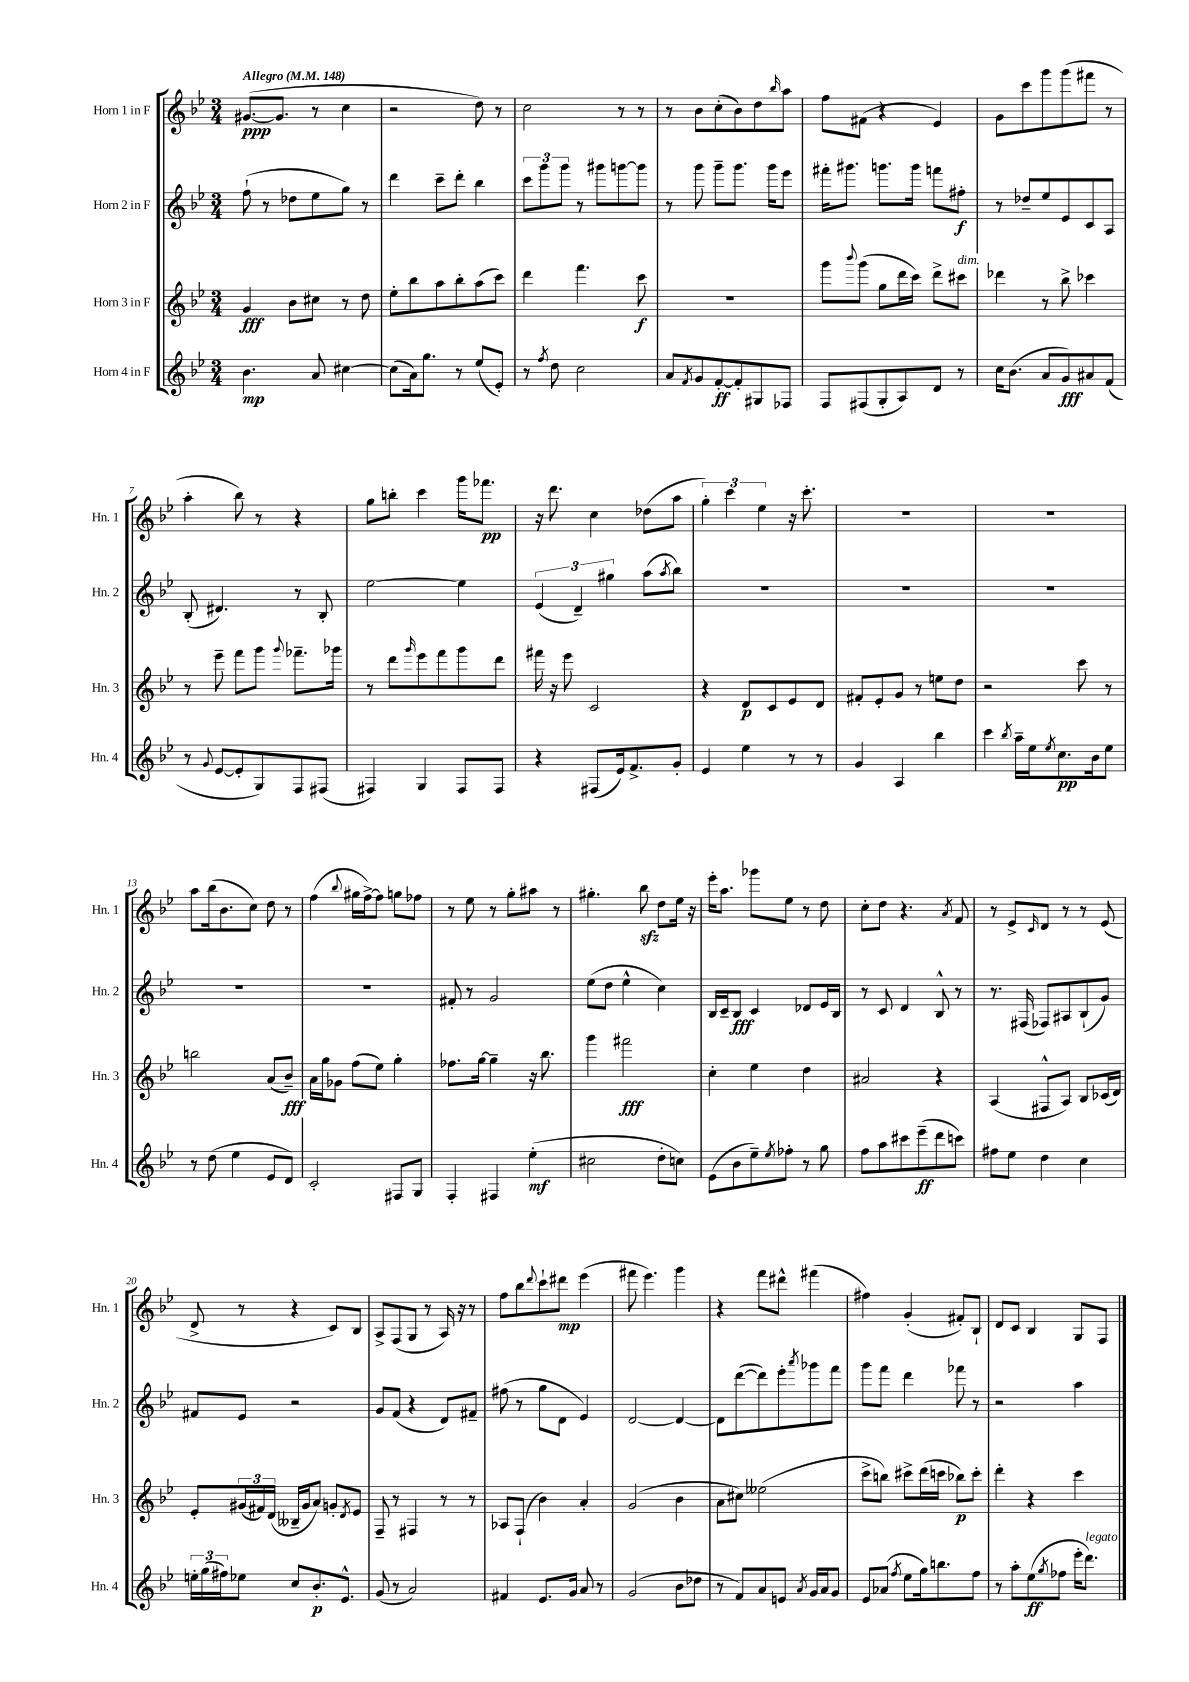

**kern	**kern	**kern	**kern
*staff4	*staff3	*staff2	*staff1
*clefG2	*clefG2	*clefG2	*clefG2
*k[b-e-]	*k[b-e-]	*k[b-e-]	*k[b-e-]
*M3/4	*M3/4	*M3/4	*M3/4
*MM148	*MM148	*MM148	*MM148
4.b-	4g	(8ff`	([8.g#
.	.	8r	.
.	.	.	8.g#]
.	8b-	8dd-	.
8a	8cc#	8ee-	8r
[4cc#	8r	8gg)	4cc
.	8dd	8r	.
=	=	=	=
(8cc#]	8ee-'	4ddd	2r
16a)	8bb-	.	.
8.gg	.	.	.
.	8aa	8ccc~	.
8r	8bb-'	8ddd'	.
(8ee-	(8aa	4bb-	8dd)
8e-')	8ccc)	.	8r
=	=	=	=
8r	4ddd	12ccc	2cc
.	.	12ggg	.
8qff	.	.	.
8dd	.	.	.
.	.	12ggg	.
2cc	4.fff	8r	.
.	.	8ggg#	.
.	.	[8ggg	8r
.	8ccc	8ggg]	8r
=	=	=	=
8a	2.r	8r	8r
8qf	.	.	.
8g	.	8ggg	8b-
[8f'	.	8ggg~	(8cc'
8f']	.	8.ggg	8b-)
8G#	.	.	8dd
.	.	16ggg	.
.	.	.	16qqbb-
8F-	.	8eee-	8aa
=	=	=	=
8F	8ggg	16fff#'	8ff
.	.	8.ggg#	.
.	8qqbbb-	.	.
(8F#	(8ggg	.	(8f#
8G'	8gg	8.ggg	4r
8A)	16ddd	.	.
.	16ccc)	16ggg	.
8d	8ddd^	8fff	4e-)
8r	8ccc#	8ff#'	.
=	=	=	=
16cc	4ddd-	8r	8g
(8.b-	.	.	.
.	.	8dd-~	8ccc
8a	8r	8ee-	8ggg
8g)	8bb-^	8e-	(8ggg
8a#	4ccc-	8c	8fff#
(8f	.	8A	8r
=	=	=	=
8r	8r	(8B-'	4aa'
8qqg	.	.	.
[8e-	8eee-~	4.d#)	.
8e-']	8fff	.	8bb-)
8G)	8ggg	.	8r
.	8qqggg	.	.
8F	8.fff-~	8r	4r
(8F#	.	8B-'	.
.	16ggg-	.	.
=	=	=	=
4F#)	8r	[2ee-	8gg
.	8ddd	.	8bb'
.	16qqggg	.	.
4G	8eee-	.	4ccc
.	8fff	.	.
8F#	8ggg	4ee-]	16ggg
.	.	.	8.fff-
8F#	8ddd	.	.
=	=	=	=
4r	16fff#	(6e-	16r
.	16r	.	8.ddd
.	8eee-	.	.
.	.	6d~)	.
(8F#	2c	.	4cc
.	.	6gg#	.
16e-)	.	.	.
8.f^	.	.	.
.	.	(8aa	(8dd-
.	.	8qaa	.
8g'	.	8bb-)	8aa
=	=	=	=
4e-	4r	2.r	6gg')
.	.	.	6ccc
4ee-	8d	.	.
.	.	.	6ee-
.	8c	.	.
8r	8e-	.	16r
.	.	.	8.ccc'
8r	8d	.	.
=	=	=	=
4g	8f#'	2.r	2.r
.	8e-'	.	.
4A	8g	.	.
.	8r	.	.
4bb-	8ee	.	.
.	8dd	.	.
=	=	=	=
4ccc	2r	2.r	2.r
8qbb-	.	.	.
16aa~	.	.	.
16ee-	.	.	.
8qee-	.	.	.
8.cc	.	.	.
.	8ccc	.	.
16b-	.	.	.
8ee-	8r	.	.
=	=	=	=
8r	2bb	2.r	8aa
(8dd	.	.	(16bb-
.	.	.	8.b-
4ee-	.	.	.
.	.	.	8cc)
8e-	(8a	.	8dd
8d)	8b-~)	.	8r
=	=	=	=
2c'	16a	2.r	(4ff
.	16gg	.	.
.	8g-	.	.
.	.	.	8qqbb-
.	(8ff	.	16gg#
.	.	.	[16ff^)
.	8ee-)	.	8ff]
8F#	4gg'	.	8gg
8G	.	.	8ff-
=	=	=	=
4F'	8.ff-	8f#'	8r
.	.	8r	8ee-
.	[16gg	.	.
4F#	4gg~]	2g	8r
.	.	.	8gg'
(4ee-'	16r	.	8aa#
.	8.bb-	.	.
.	.	.	8r
=	=	=	=
2cc#	4ggg	(8ee-	4.gg#'
.	.	8dd	.
.	2fff#	4ee-^^	.
.	.	.	8bb-
8dd'	.	4cc)	8dd
8cc)	.	.	16ee-
.	.	.	16r
=	=	=	=
(8e-	4cc'	16B-	16eee-'
.	.	16c~	8.aa
8b-	.	8B-	.
8ee-~)	4ee-	4c	8ggg-
8qee-	.	.	.
8ff-'	.	.	8ee-
8r	4dd	8d-	8r
8gg	.	16e-	8dd
.	.	16B-	.
=	=	=	=
8ff	2a#	8r	8cc'
8aa	.	8c	8dd
8ccc#	.	4d	4.r
(8eee-~	.	.	.
8ddd	4r	8B-^^	.
.	.	.	8qa
8ccc)	.	8r	8f
=	=	=	=
8ff#	(4A	8.r	8r
8ee-	.	.	8e-^
.	.	(16F#	.
.	.	.	16qqc
4dd	8F#^^	8F-)	8d
.	8A)	8A#	8r
4cc	8B-	(8B-`	8r
.	(16c-	8g)	(8e-
.	16d)	.	.
=	=	=	=
24ee'	8e-'	8f#	8d^
(24gg	.	.	.
24ff#)	.	.	.
8ee-	(24g#	8e-	8r
.	24f#)	.	.
.	(24d	.	.
8cc	16B--~	2r	4r
.	16g#	.	.
8.b-'	8a)	.	.
.	8g'	.	8c)
8.e-^^	.	.	.
.	8qd	.	.
.	8e-	.	8B-
=	=	=	=
(8g	8F~	8g	8A^
8r	8r	(8f	(8F
2a)	4F#	4r	8G
.	.	.	8r
.	8r	8d)	16A)
.	.	.	16r
.	8r	8f#~	8r
=	=	=	=
4f#	8A-	(8ff#	8ff
.	(8F`	8r	8bb-
.	.	.	8qqddd
8.e-	4b-)	8gg	8ccc`
.	.	8d	8ddd#
16g	.	.	.
8a	4a'	4e-)	(4eee-
8r	.	.	.
=	=	=	=
(2g	(2g	[2d	8fff#
.	.	.	4.eee-)
8b-	4b-	4d_	4ggg
8dd-	.	.	.
=	=	=	=
8r	8a	8d]	4r
8f)	8cc#)	([8ddd	.
8a	(2ee--	8ddd])	8fff
8e	.	8eee-'	8ddd#^^
8qa	.	8qaaa	.
16g	.	8ggg-	(4fff#
16a	.	.	.
8g	.	8fff	.
=	=	=	=
8e-	8ccc^	8ggg	4ff#)
(8a-	8bb)	8fff	.
8qff	.	.	.
8ee-	8ccc#^	4ddd	(4g'
16gg)	(16ddd	.	.
8.bb	16ccc	.	.
.	8bb-)	8fff-	8f#')
8ff	8ccc'	8r	8B-`
=	=	=	=
8r	4ddd'	2r	8d
8aa'	.	.	8c
(8ee-	4r	.	4B-
8qgg	.	.	.
8ff-	.	.	.
16eee-'	4ccc	4aa	8G
8.ddd)	.	.	.
.	.	.	8F
==	==	==	==
*-	*-	*-	*-
